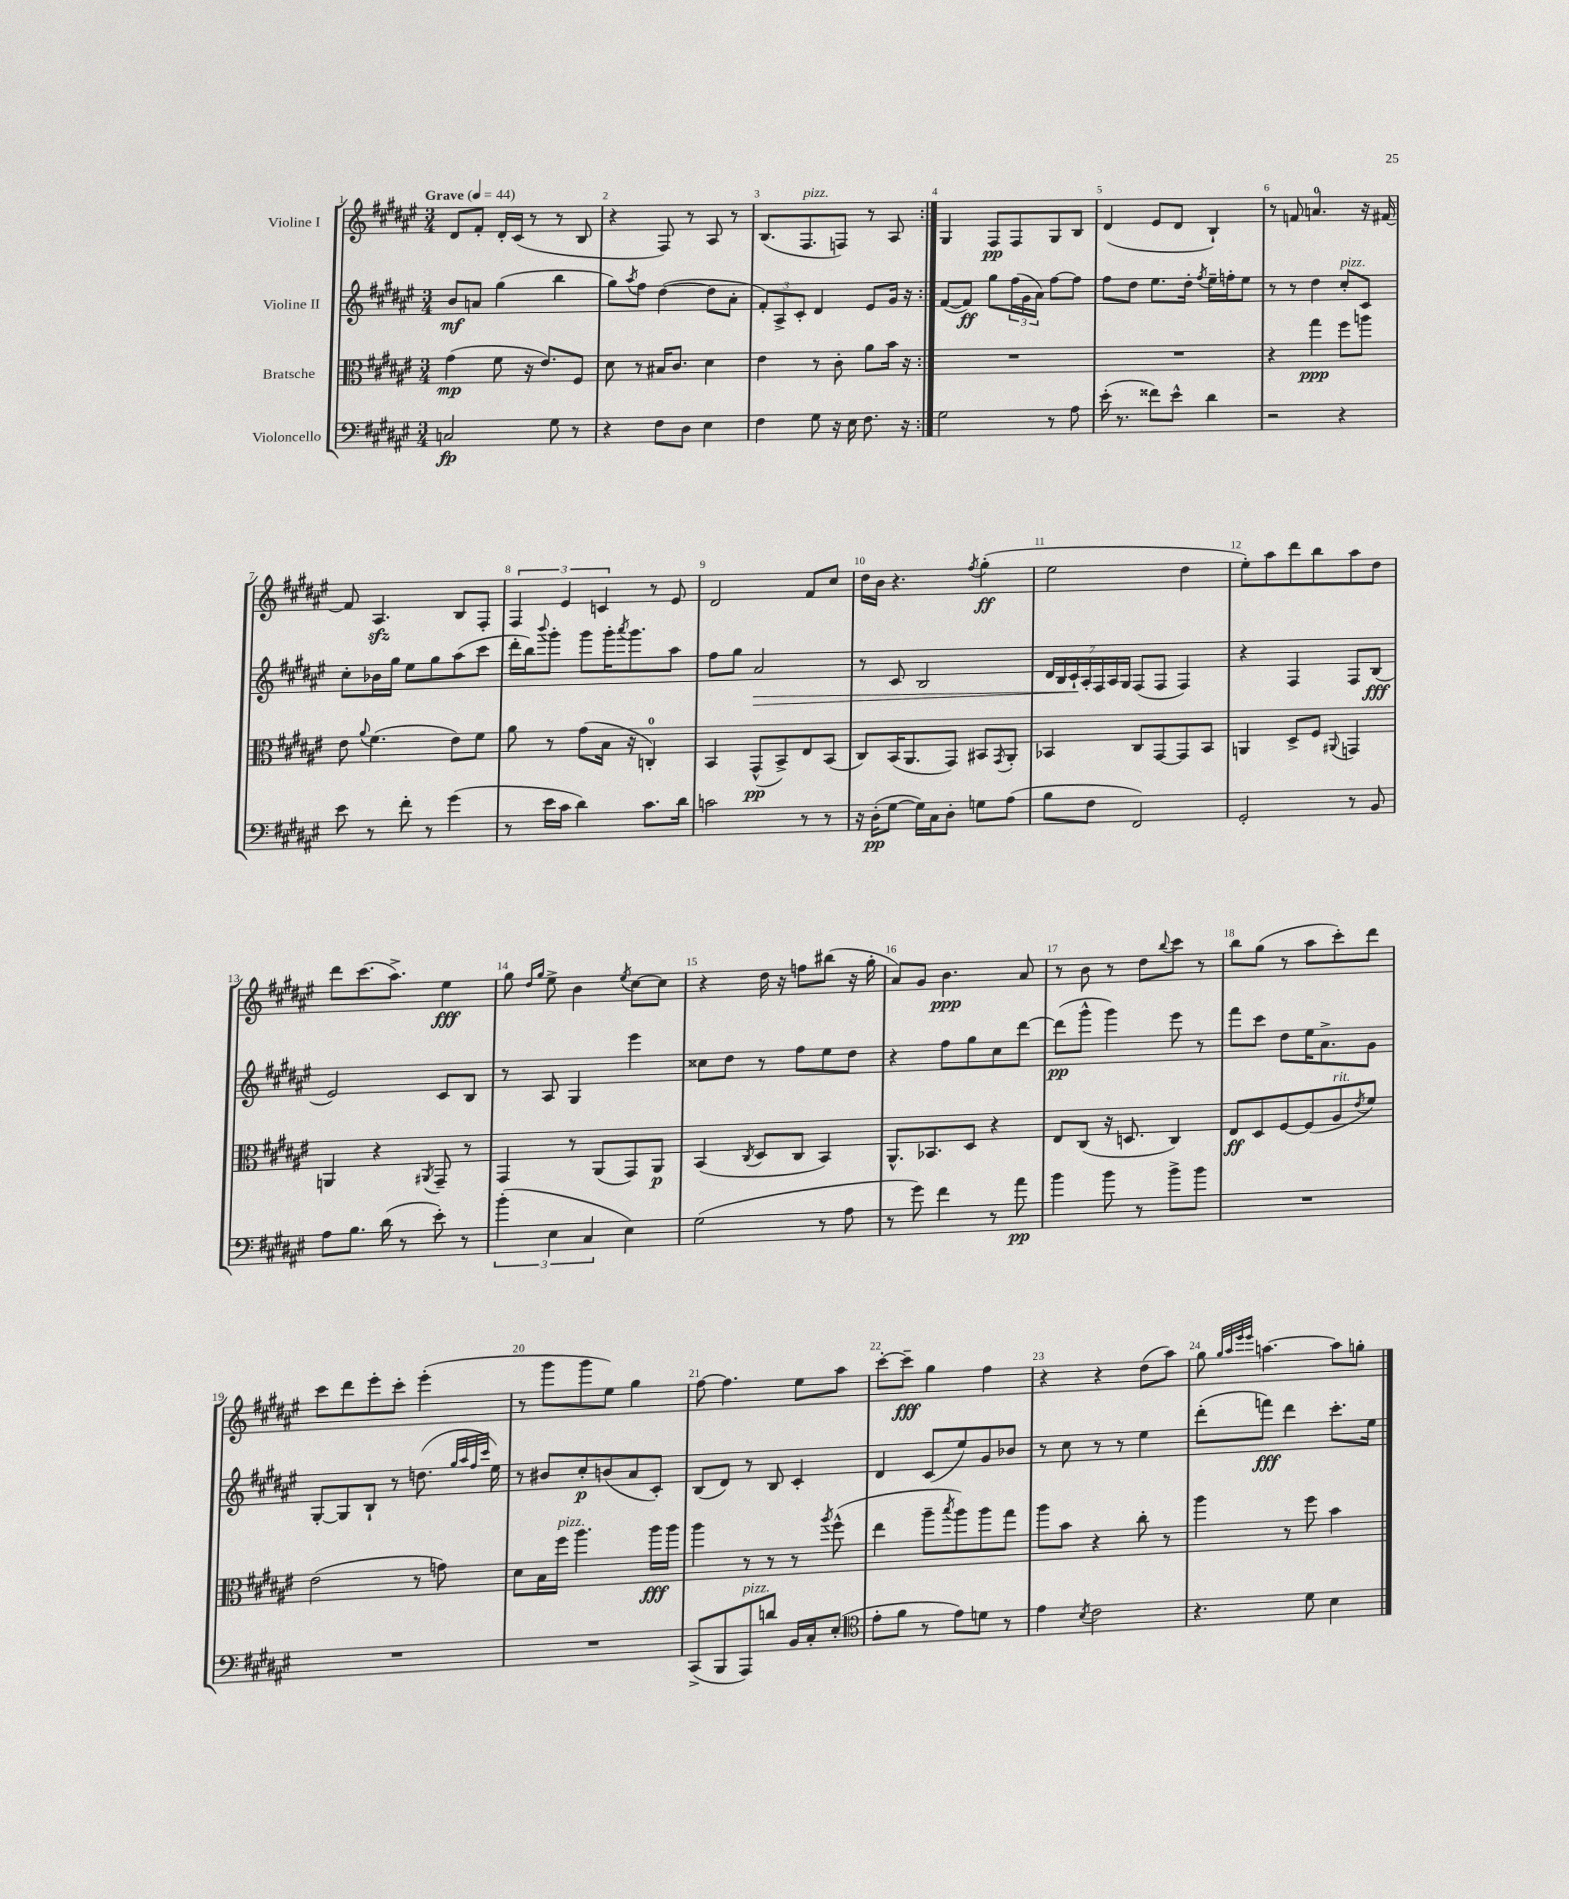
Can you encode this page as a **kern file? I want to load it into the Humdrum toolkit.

**kern	**dynam	**kern	**dynam	**kern	**dynam	**kern	**dynam
*part4	*part4	*part3	*part3	*part2	*part2	*part1	*part1
*staff4	*staff4	*staff3	*staff3	*staff2	*staff2	*staff1	*staff1
*I"Violoncello	*	*I"Bratsche	*	*I"Violine II	*	*I"Violine I	*
*clefF4	*	*clefC3	*	*clefG2	*	*clefG2	*
*k[f#c#g#d#a#e#]	*	*k[f#c#g#d#a#e#]	*	*k[f#c#g#d#a#e#]	*	*k[f#c#g#d#a#e#]	*
*M3/4	*	*M3/4	*	*M3/4	*	*M3/4	*
*MM44	*	*MM44	*	*MM44	*	*MM44	*
=1	=1	=1	=1	=1	=1	=1	=1
!	!	!	!	!	!	!LO:TX:a:B:t=Grave	!
2Cn/	fp	(4g#\	mp	8b/L	mf	8d#/L	.
.	.	.	.	8an/J	.	8f#'/J	.
.	.	8f#\	.	(4gg#\	.	16d#'/LL	.
.	.	.	.	.	.	(16c#/JJ	.
.	.	16r	.	.	.	8r	.
.	.	8.e#/L)	.	.	.	.	.
8G#\	.	.	.	4bb\	.	8r	.
8r	.	8F#/J	.	.	.	8B/	.
=2	=2	=2	=2	=2	=2	=2	=2
4r	.	8d#\	.	8gg#\L)	.	4r	.
.	.	.	.	8qaa#/	.	.	.
.	.	8r	.	8ff#\J	.	.	.
8F#\L	.	16B#X/KL	.	([4dd#\	.	8F#/)	.
.	.	8.c#/J	.	.	.	.	.
8D#\J	.	.	.	.	.	8r	.
4E#\	.	4d#\	.	8dd#\L]	.	8A#/	.
.	.	.	.	8a#'\J	.	8r	.
=3	=3	=3	=3	=3	=3	=3	=3
4F#\	.	4e#\	.	12f#'/L)	.	(8.B/L	.
.	.	.	.	12A#^/	.	.	.
.	.	.	.	12c#'/J	.	.	.
!	!	!	!	!	!	!LO:TX:a:i:t=pizz.	!
.	.	.	.	.	.	8.F#/	.
8G#\	.	8r	.	4d#/	.	.	.
16r	.	8c#'\	.	.	.	8Fn/J)	.
16E#\	.	.	.	.	.	.	.
8.F#\	.	8a#\L	.	8e#/L	.	8r	.
.	.	16b\Jk	.	16g#/Jk	.	8A#/	.
16r	.	16r	.	16r	.	.	.
=4:|!	=4:|!	=4:|!	=4:|!	=4:|!	=4:|!	=4:|!	=4:|!
2G#\	.	2.r	.	([8f#/L	.	4G#/	.
.	.	.	.	8f#/J])	ff	.	.
.	.	.	.	8gg#\L	.	8F#/L	pp
.	.	.	.	(24ff#\L	.	8F#/	.
.	.	.	.	24g#\	.	.	.
.	.	.	.	24a#\JJ)	.	.	.
8r	.	.	.	[8ff#\L	.	8G#/	.
8A#\	.	.	.	8ff#\J]	.	8B/J	.
=5	=5	=5	=5	=5	=5	=5	=5
(16e#'\	.	2.r	.	8ff#\L	.	(4d#/	.
8.r	.	.	.	.	.	.	.
.	.	.	.	8dd#\J	.	.	.
8f##X\L)	.	.	.	8.ee#\L	.	8e#/L	.
8e#^^\J	.	.	.	.	.	8d#/J	.
.	.	.	.	16dd#'\Jk	.	.	.
.	.	.	.	8qff#/	.	.	.
4d#\	.	.	.	16ee#~\LL	.	4B`/)	.
.	.	.	.	16ffn'\J	.	.	.
.	.	.	.	8ee#\J	.	.	.
=6	=6	=6	=6	=6	=6	=6	=6
2r	.	4r	.	8r	.	8r	.
.	.	.	.	8r	.	8fn/	.
.	.	4gg#\	ppp	4dd#\	.	4.an/	.
!	!	!	!	!LO:TX:a:i:t=pizz.	!	!	!
4r	.	8ff#\L	.	8cc#'/L	.	.	.
.	.	8aan\J	.	8c#/J	.	16r	.
.	.	.	.	.	.	[16f#X/	.
!!LO:LB:g=z
=7	=7	=7	=7	=7	=7	=7	=7
8e#\	.	8e#\	.	8cc#'\L	.	8f#/]	.
.	.	8qqa#/	.	.	.	.	.
8r	.	(4.f#\	.	16b-X\L	.	4.A#zz/	.
.	.	.	.	16gg#\JJ	.	.	.
8f#'\	.	.	.	8ee#\L	.	.	.
8r	.	.	.	8gg#\	.	.	.
(4g#\	.	8e#\L)	.	(8aa#\	.	8B/L	.
.	.	8f#\J	.	8ccc#\J	.	8F#'/J	.
=8	=8	=8	=8	=8	=8	=8	=8
8r	.	8a#\	.	16ddd#'\LL	.	6F#/	.
.	.	.	.	16bb\J)	.	.	.
.	.	.	.	8qqbbb/	.	.	.
16e#\LL	.	8r	.	8ggg#'\J	.	.	.
.	.	.	.	.	.	6e#/	.
16c#\JJ	.	.	.	.	.	.	.
4d#\)	.	(8g#\L	.	8ggg#\L	.	.	.
.	.	.	.	.	.	6cn/	.
.	.	16B\Jk	.	16ggg#'\K	.	.	.
.	.	.	.	8qaaa#/	.	.	.
.	.	16r	.	8.ggg#\	.	.	.
8.c#\L	.	4Cn'/)	.	.	.	8r	.
.	.	.	.	8aa#\J	.	8e#/	.
16d#\Jk	.	.	.	.	.	.	.
=9	=9	=9	=9	=9	=9	=9	=9
2cn\	.	4BB/	.	8ff#\L	.	2d#/	.
.	.	.	.	8gg#\J	.	.	.
!	!	!	!	!	!LO:HP:b	!	!
.	.	(8GG#^^/L	pp	2a#/	>	.	.
.	.	8BB^/)	.	.	.	.	.
8r	.	8E#/	.	.	.	8f#/L	.
8r	.	(8BB/J	.	.	.	8cc#/J	.
=10	=10	=10	=10	=10	=10	=10	=10
16r	.	8C#/L)	.	8r	.	16dd#\LL	.
(16D#'\KL	pp	.	.	.	.	16b\JJ	.
[8G#\J	.	(16BB/K	.	8c#/	.	4.r	.
.	.	8.AA#/	.	.	.	.	.
16G#\LL])	.	.	.	2B/	.	.	.
16C#\J	.	.	.	.	.	.	.
8D#'\J	.	8GG#/J)	.	.	.	.	.
.	.	.	.	.	.	8qff#/	.
8Gn\L	.	8BB#X/L	.	.	.	(4gg#'\	ff
.	.	8qGG#/	.	.	.	.	.
(8A#\J	.	8AA#'/J	.	.	.	.	.
=11	=11	=11	=11	=11	=11	=11	=11
8B\L	.	4BB-X/	.	28d#/LL	.	2ee#\	.
.	.	.	.	28B/	.	.	.
.	.	.	.	28c#`/	.	.	.
.	.	.	.	28A#'/	]	.	.
8F#\J	.	.	.	.	.	.	.
.	.	.	.	28F#/	.	.	.
.	.	.	.	28A#/	.	.	.
.	.	.	.	28G#/JJ	.	.	.
2FF#/)	.	8C#/L	.	(8F#/L	.	.	.
.	.	[8GG#/	.	8F#/J	.	.	.
.	.	8GG#/]	.	4F#/)	.	4dd#\	.
.	.	8BB-/J	.	.	.	.	.
=12	=12	=12	=12	=12	=12	=12	=12
2GG#'/	.	4AAn/	.	4r	.	8ee#'\L)	.
.	.	.	.	.	.	8aa#\	.
.	.	8D#^/L	.	4F#/	.	8ddd#\	.
.	.	8F#/J	.	.	.	8bb\	.
.	.	8qqAA#X/	.	.	.	.	.
8r	.	4GGn/	.	8F#/L	.	8aa#\	.
8BB/	.	.	.	(8B/J	fff	8dd#\J	.
!!LO:LB:g=z
=13	=13	=13	=13	=13	=13	=13	=13
8A#\L	.	4AAn/	.	2e#/)	.	8ddd#\L	.
8.B\J	.	.	.	.	.	(8.ccc#\	.
.	.	4r	.	.	.	.	.
(16d#\	.	.	.	.	.	8.aa#^\J)	.
8r	.	.	.	.	.	.	.
.	.	8qAA#X/	.	.	.	.	.
8e#'\)	.	8GG#~/	.	8c#/L	.	4ee#\	fff
8r	.	8r	.	8B/J	.	.	.
=14	=14	=14	=14	=14	=14	=14	=14
(6b'\	.	4GG#/	.	8r	.	8gg#\	.
.	.	.	.	.	.	16qqdd#/LL	.
.	.	.	.	.	.	16qqgg#/JJ	.
.	.	.	.	8A#/	.	8ee#^\	.
6E#\	.	.	.	.	.	.	.
.	.	8r	.	4G#/	.	4b\	.
6C#/	.	.	.	.	.	.	.
.	.	(8AA#/L	.	.	.	.	.
.	.	.	.	.	.	8qee#/	.
4E#\)	.	8GG#/)	.	4eee#\	.	[8cc#\L	.
.	.	8AA#/J	p	.	.	8cc#\J]	.
=15	=15	=15	=15	=15	=15	=15	=15
(2G#\	.	(4BB/	.	8cc##X\L	.	4r	.
.	.	.	.	8dd#\J	.	.	.
.	.	8qC#/	.	.	.	.	.
.	.	8D#/L	.	8r	.	16dd#\	.
.	.	.	.	.	.	16r	.
.	.	8C#/J	.	8ff#\L	.	8ffn\L	.
8r	.	4BB/)	.	8ee#\	.	(8bb#X\J	.
8A#\	.	.	.	8dd#\J	.	16r	.
.	.	.	.	.	.	16gg#'\	.
=16	=16	=16	=16	=16	=16	=16	=16
8r	.	8.AA#^^/L	.	4r	.	8a#/L)	.
8g#\)	.	.	.	.	.	8g#/J	.
.	.	8.BB-X/	.	.	.	.	.
4f#\	.	.	.	8ff#\L	.	4.b\	ppp
.	.	8D#/J	.	8gg#\	.	.	.
8r	.	4r	.	8cc#\	.	.	.
8a#\	pp	.	.	[8ddd#\J	.	8a#/	.
=17	=17	=17	=17	=17	=17	=17	=17
4b\	.	8E#/L	.	(8ddd#\L]	pp	8r	.
.	.	(8C#/J	.	8ggg#^^\J	.	8b\	.
8b\	.	16r	.	4ggg#\)	.	8r	.
.	.	8.Dn/	.	.	.	.	.
8r	.	.	.	.	.	8dd#\L	.
.	.	.	.	.	.	8qqbb/	.
8b^\L	.	4C#/)	.	8eee#\	.	8ccc#\J	.
8b\J	.	.	.	8r	.	8r	.
=18	=18	=18	=18	=18	=18	=18	=18
2.r	.	8E#/L	ff	8fff#\L	.	8bb\L	.
.	.	8D#/	.	8ccc#\J	.	(8gg#\J	.
.	.	[8F#/	.	8dd#\L	.	8r	.
.	.	(8F#/]	.	16ee#\K	.	8aa#\L	.
.	.	.	.	8.a#^\	.	.	.
!	!	!LO:TX:a:i:t=rit.	!	!	!	!	!
.	.	8A#/	.	.	.	8ccc#'\)	.
.	.	8qe#/	.	.	.	.	.
.	.	8f#/J)	.	8g#\J	.	8ddd#\J	.
!!LO:LB:g=z
=19	=19	=19	=19	=19	=19	=19	=19
2.r	.	(2e#\	.	[8G#'/L	.	8ccc#\L	.
.	.	.	.	8G#/]	.	8ddd#\	.
.	.	.	.	8B`/J	.	8eee#'\	.
.	.	.	.	8r	.	8ccc#'\J	.
.	.	8r	.	(8.ddn\	.	(4eee#'\	.
.	.	8gn\)	.	.	.	.	.
.	.	.	.	32qqgg#/LLL	.	.	.
.	.	.	.	32qqaa#/	.	.	.
.	.	.	.	32qqff#/	.	.	.
.	.	.	.	32qqccc#/JJJ	.	.	.
.	.	.	.	16ee#\)	.	.	.
=20	=20	=20	=20	=20	=20	=20	=20
2.r	.	8d#\L	.	8r	.	8r	.
.	.	16B\L	.	8b#X/L	.	8ggg#\L	.
!	!	!LO:TX:a:i:t=pizz.	!	!	!	!	!
.	.	16ff#\JJ	.	.	.	.	.
.	.	4.aa#\	.	8cc#'/	p	8ggg#\	.
.	.	.	.	(8bn/	.	8ee#\J)	.
.	.	.	.	8a#/	.	4gg#\	.
.	.	16aa#\LL	fff	8c#'/J)	.	.	.
.	.	16aa#\JJ	.	.	.	.	.
=21	=21	=21	=21	=21	=21	=21	=21
(8CC#^/L	.	4aa#\	.	(8B/L	.	[8ff#\	.
8BBB/	.	.	.	8d#/J)	.	4.ff#\]	.
!LO:TX:a:i:t=pizz.	!	!	!	!	!	!	!
8AAA#/)	.	8r	.	8r	.	.	.
8dn/J	.	8r	.	8B/	.	.	.
16BB/LL	.	8r	.	4c#'/	.	8ee#\L	.
16C#'/J	.	.	.	.	.	.	.
.	.	8qaa#/	.	.	.	.	.
(8E#'/J	.	(8ff#^^\	.	.	.	8aa#\J	.
=22	=22	=22	=22	=22	=22	=22	=22
*clefC4	*	*	*	*	*	*	*
8e#'\L	.	4ee#\	.	4d#/	.	[8ccc#'\L	.
8f#\J	.	.	.	.	.	8ccc#~\J]	fff
8r	.	8aa#~\L	.	(8c#/L	.	4gg#\	.
.	.	8qbb/	.	.	.	.	.
8e#\L)	.	8aa#\)	.	8ee#/)	.	.	.
8dn\J	.	8aa#\	.	8g#/	.	4ff#\	.
8r	.	8gg#\J	.	8b-X/J	.	.	.
=23	=23	=23	=23	=23	=23	=23	=23
4e#\	.	8aa#\L	.	8r	.	4r	.
.	.	8b\J	.	8cc#\	.	.	.
8qB/	.	.	.	.	.	.	.
2c#\	.	4r	.	8r	.	4r	.
.	.	.	.	8r	.	.	.
.	.	8cc#'\	.	4ee#\	.	(8dd#\L	.
.	.	8r	.	.	.	8aa#\J)	.
=24	=24	=24	=24	=24	=24	=24	=24
4.r	.	4aa#\	.	(8ddd#'\L	.	8gg#\	.
.	.	.	.	.	.	32qqgg#/LLL	.
.	.	.	.	.	.	32qqaa#/	.
.	.	.	.	.	.	32qqeee#/	.
.	.	.	.	.	.	32qqeee#/JJJ	.
.	.	.	.	8fffn\J)	fff	[4.aan\	.
.	.	8r	.	4ddd#\	.	.	.
8d#\	.	8ff#\	.	.	.	.	.
4B\	.	4b\	.	8.ccc#'\L	.	8aa\L]	.
.	.	.	.	.	.	8ggn'\J	.
.	.	.	.	16ee#\Jk	.	.	.
==	==	==	==	==	==	==	==
*-	*-	*-	*-	*-	*-	*-	*-
